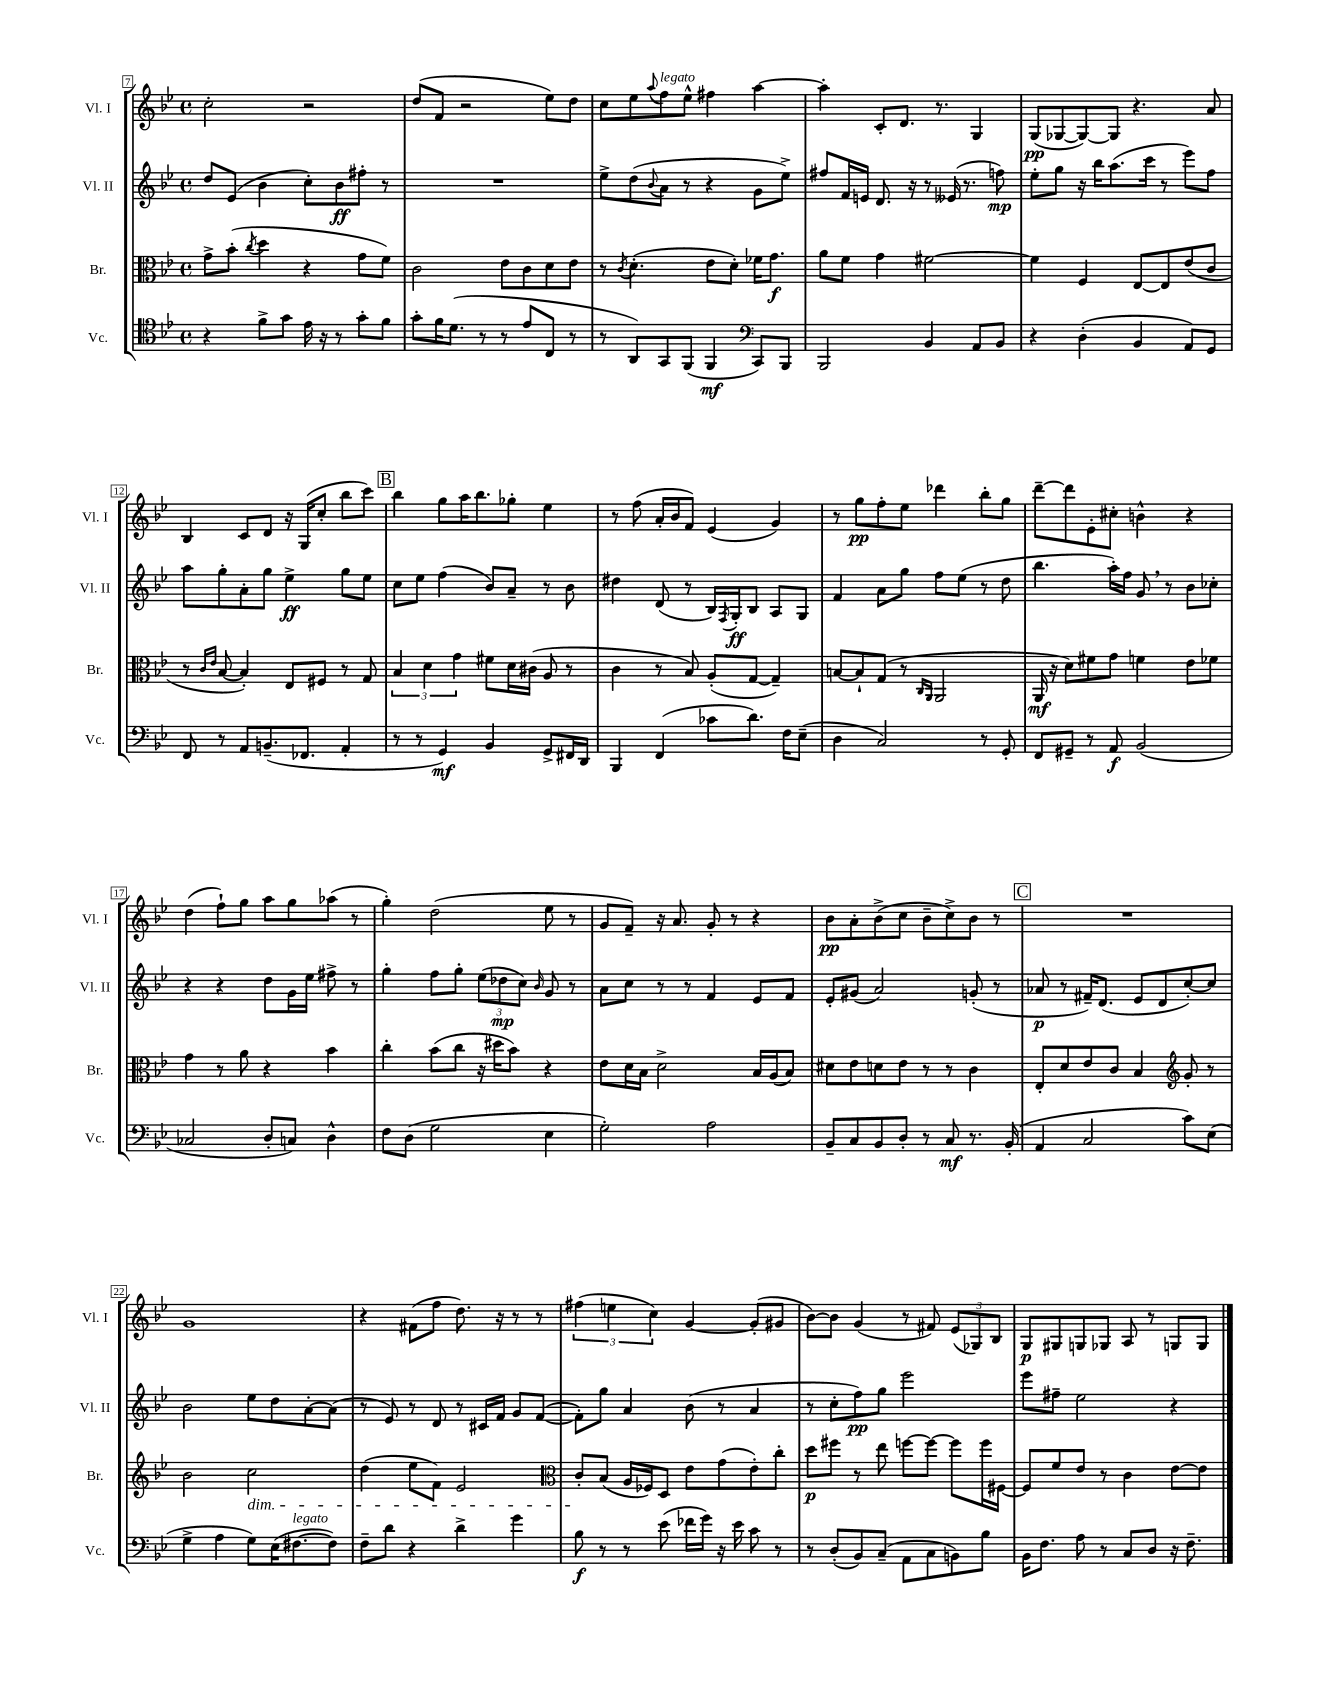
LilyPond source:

<<
\new StaffGroup <<
\new Staff = "s0" \with { instrumentName = "Vl. I" shortInstrumentName = "Vl. I" } {
    \clef treble \key bes \major \defaultTimeSignature \time 4/4
    c''2-. r2 |
    d''8( f'8 r2 ees''8) d''8 |
    c''8 ees''8 \appoggiatura { a''8 } f''8^\markup { \italic "legato" } ees''8-^ fis''4 a''4~ |
    a''4-. c'8-. d'8. r8. g4 |
    g8\pp( ges8~ ges8~) ges8 r4. a'8 |
    bes4 c'8 d'8 r16 g16( c''8-. bes''8 c'''8) |
    \mark \markup { \box "B" } bes''4 g''8 a''16 bes''8. ges''8-. ees''4 |
    r8 f''8( a'16-. bes'16 f'8) ees'4( g'4) |
    r8 g''8\pp f''8-. ees''8 des'''4 bes''8-. g''8 |
    d'''8~-- d'''8 ees'8-. cis''8-. b'4-^ r4 |
    d''4( f''8-!) g''8 a''8 g''8 aes''8( r8 |
    g''4-.) d''2( ees''8 r8 |
    g'8 f'8--) r16 a'8. g'8-. r8 r4 |
    bes'8\pp a'8-. bes'8->( c''8 bes'8-- c''8->) bes'8 r8 |
    \mark \markup { \box "C" } R1 |
    g'1 |
    r4 fis'8( f''8 d''8.) r16 r8 r8 |
    \tuplet 3/2 { fis''4( e''4 c''4) } g'4~ g'8-.( gis'8 |
    bes'8~) bes'8 g'4( r8 fis'8) \tuplet 3/2 { ees'8( ges8) bes8 } |
    g8\p gis8 g8 ges8 a8 r8 g8 g8 \bar "|." |
}
\new Staff = "s1" \with { instrumentName = "Vl. II" shortInstrumentName = "Vl. II" } {
    \clef treble \key bes \major \defaultTimeSignature \time 4/4
    d''8 ees'8( bes'4 c''8-.) bes'8\ff fis''8-. r8 |
    R1 |
    ees''8-> d''8( \appoggiatura { bes'8 } a'8 r8 r4 g'8 ees''8->) |
    fis''8 f'16 e'16 d'8. r16 r8 eeses'16( r8. f''8\mp) |
    ees''8-. g''8 r16 bes''16 a''8.( c'''16 r8 ees'''8) f''8 |
    a''8 g''8-. a'8-. g''8 ees''4->\ff g''8 ees''8 |
    \mark \markup { \box "B" } c''8 ees''8 f''4( bes'8) a'8-- r8 bes'8 |
    dis''4 d'8( r8 bes16) \acciaccatura { f8 } g16-.\ff bes8 a8 g8 |
    f'4 a'8 g''8 f''8 ees''8( r8 d''8 |
    bes''4. a''16-.) f''16 g'8 \breathe r8 bes'8 ces''8-. |
    r4 r4 d''8 g'16 ees''16 fis''8-> r8 |
    g''4-. f''8 g''8-. \tuplet 3/2 { ees''8( des''8\mp c''8) } \grace { bes'16 } g'8 r8 |
    a'8 c''8 r8 r8 f'4 ees'8 f'8 |
    ees'8-. gis'8( a'2) g'8-.( r8 |
    \mark \markup { \box "C" } aes'8\p r8 fis'16--) d'8.( ees'8 d'8 c''8~-.) c''8 |
    bes'2 ees''8 d''8 a'8~-. a'8( |
    r8 ees'8) r8 d'8 r8 cis'16 f'16 g'8 f'8~( |
    f'8-.) g''8 a'4 bes'8( r8 a'4 |
    r8 c''8-. f''8\pp) g''8 ees'''2 |
    ees'''8 fis''8-- ees''2 r4 \bar "|." |
}
\new Staff = "s2" \with { instrumentName = "Br." shortInstrumentName = "Br." } {
    \clef alto \key bes \major \defaultTimeSignature \time 4/4
    g'8-> bes'8-.( \acciaccatura { c''8 } d''4 r4 g'8 f'8) |
    c'2 ees'8 c'8 d'8 ees'8 |
    r8 \acciaccatura { c'8 } d'4.-.( ees'8 d'8-.) fes'16 g'8.\f |
    a'8 f'8 g'4 fis'2~ |
    fis'4 f4 ees8~ ees8 ees'8( c'8 |
    r8 \grace { c'16 ees'16 } bes8~ bes4-.) ees8 fis8 r8 g8 |
    \mark \markup { \box "B" } \tuplet 3/2 { bes4 d'4 g'4 } fis'8 d'16 cis'16( a8 r8 |
    c'4 r8 bes8) a8-.( g8~ g4--) |
    b8~ b8-! g8( r8 \grace { c16 a,16 } a,2 |
    a,16\mf r16 d'8) fis'8 g'8 f'4 ees'8 fes'8 |
    g'4 r8 a'8 r4 bes'4 |
    c''4-. bes'8( c''8 r16 dis''16 bes'8) r4 |
    ees'8 d'16 bes16 d'2-> bes16 a16( bes8) |
    dis'8 ees'8 d'8 ees'8 r8 r8 c'4 |
    \mark \markup { \box "C" } ees8-. d'8 ees'8 c'8 bes4 \clef treble g'8-. r8 |
    bes'2 c''2\dim |
    d''4( ees''8 f'8) ees'2 |
    \clef alto c'8-.\! bes8( a16 fes16) d8 ees'8 g'8( ees'8-.) c''8-. |
    d''8\p fis''8 r8 ees''8 f''8~ f''8~ f''8 f''16 fis16~ |
    fis8 f'8 ees'8 r8 c'4 ees'8~ ees'8 \bar "|." |
}
\new Staff = "s3" \with { instrumentName = "Vc." shortInstrumentName = "Vc." } {
    \clef tenor \key bes \major \defaultTimeSignature \time 4/4
    r4 f'8-> g'8 ees'16 r16 r8 g'8-. f'8 |
    g'8-. f'16 d'8.( r8 r8 ees'8 c8 r8 |
    r8 a,8) g,8 f,8( f,4\mf \clef bass c,8) bes,,8 |
    bes,,2 bes,4 a,8 bes,8 |
    r4 d4-.( bes,4 a,8) g,8 |
    f,8 r8 a,8 b,8.--( fes,8. a,4-. |
    \mark \markup { \box "B" } r8 r8 g,4\mf) bes,4 g,8-> fis,16 d,16 |
    bes,,4 f,4( ces'8 d'8.) f16 ees8--( |
    d4 c2) r8 g,8-. |
    f,8 gis,8-- r8 a,8\f bes,2( |
    ces2 d8-. c8) d4-^ |
    f8 d8( g2 ees4 |
    g2-.) a2 |
    bes,8-- c8 bes,8 d8-. r8 c8\mf r8. bes,16-.( |
    \mark \markup { \box "C" } a,4 c2 c'8) ees8( |
    g4-> a4 g8) ees16( fis8.~^\markup { \italic "legato" } fis8) |
    f8-- d'8 r4 d'4-> g'4 |
    bes8\f r8 r8 ees'8( fes'16 g'16) r16 ees'16 c'8 r8 |
    r8 d8-.( bes,8) c8--( a,8 c8 b,8) bes8 |
    bes,16 f8. a8 r8 c8 d8 r16 f8.-- \bar "|." |
}
>>
>>
\layout { \context { \Score currentBarNumber = #7 \override BarNumber.stencil = #(make-stencil-boxer 0.1 0.3 ly:text-interface::print) } }
